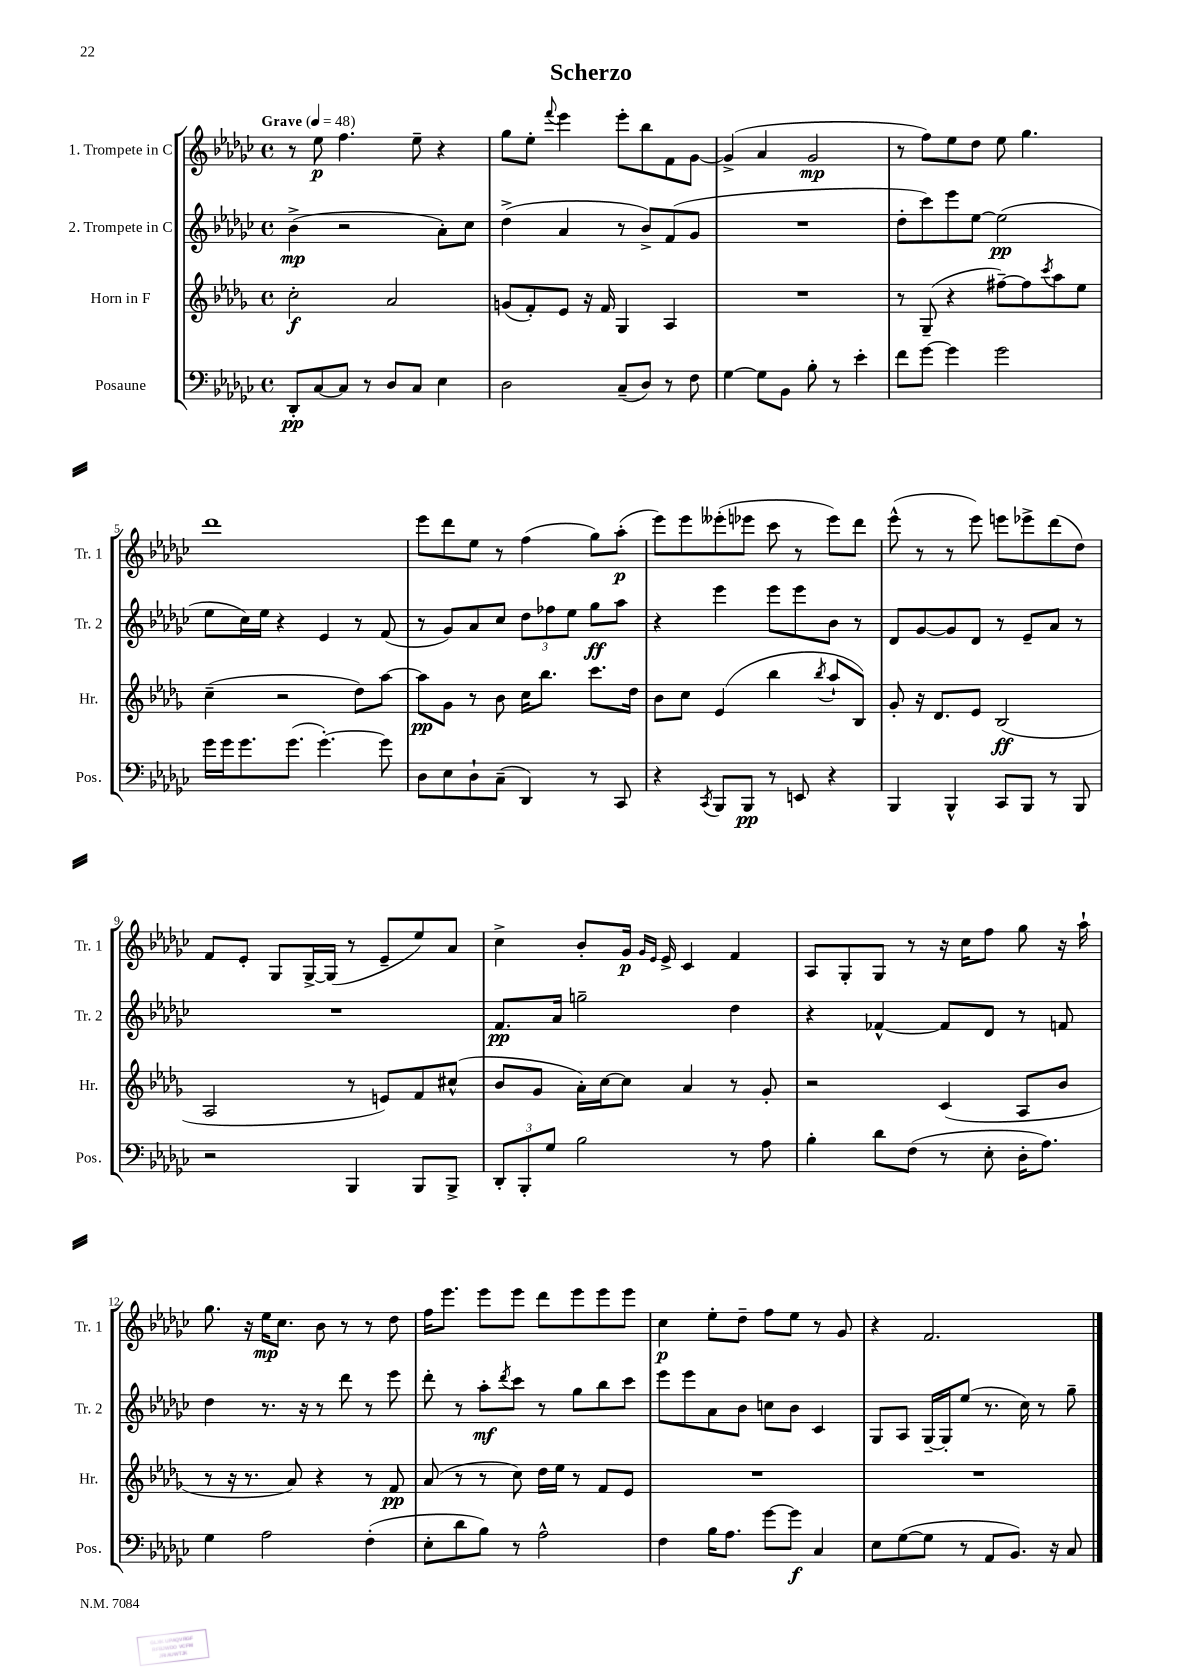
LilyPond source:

\header { title = "Scherzo" }
<<
\new StaffGroup <<
\new Staff = "s0" \with { instrumentName = "1. Trompete in C" shortInstrumentName = "Tr. 1" } {
    \clef treble \key ges \major \defaultTimeSignature \time 4/4 \tempo "Grave" 4 = 48
    r8 ees''8\p f''4. ees''8-- r4 |
    ges''8 ees''8-. \appoggiatura { f'''8 } ees'''4 ees'''8-. bes''8 f'8 ges'8~ |
    ges'4->( aes'4 ges'2\mp |
    r8 f''8) ees''8 des''8 ees''8 ges''4. |
    des'''1 |
    ees'''8 des'''8 ees''8 r8 f''4( ges''8) aes''8-.\p( |
    ees'''8) ees'''8 eeses'''8-.( ees'''8 ces'''8 r8 ees'''8) des'''8 |
    ees'''8-^( r8 r8 ees'''8) e'''8 ees'''8-> des'''8( des''8) |
    f'8 ees'8-. ges8 ges16~-> ges16( r8 ees'8-- ees''8) aes'8 |
    ces''4-> bes'8-. ges'16\p \grace { ges'16 ees'16 } ees'16-> ces'4 f'4 |
    aes8 ges8-. ges8 r8 r16 ces''16 f''8 ges''8 r16 aes''16-! |
    ges''8. r16 ees''16\mp ces''8. bes'8 r8 r8 des''8 |
    f''16 ees'''8. ees'''8 ees'''8 des'''8 ees'''8 ees'''8 ees'''8 |
    ces''4\p ees''8-. des''8-- f''8 ees''8 r8 ges'8 |
    r4 f'2. \bar "|." |
}
\new Staff = "s1" \with { instrumentName = "2. Trompete in C" shortInstrumentName = "Tr. 2" } {
    \clef treble \key ges \major \defaultTimeSignature \time 4/4
    bes'4->\mp( r2 aes'8-.) ces''8 |
    des''4->( aes'4 r8 bes'8->) f'8( ges'8 |
    R1 |
    des''8-. ces'''8) ees'''8 ees''8~ ees''2\pp( |
    ees''8 ces''16) ees''16 r4 ees'4 r8 f'8( |
    r8 ges'8) aes'8 ces''8 \tuplet 3/2 { des''8 fes''8 ees''8 } ges''8\ff aes''8 |
    r4 ees'''4 ees'''8 ees'''8 bes'8 r8 |
    des'8 ges'8~ ges'8 des'8 r8 ees'8-- aes'8 r8 |
    R1 |
    f'8.\pp aes'16 g''2-- des''4 |
    r4 fes'4~-^ fes'8 des'8 r8 f'8 |
    des''4 r8. r16 r8 des'''8 r8 ees'''8 |
    des'''8-. r8 aes''8-.\mf \acciaccatura { des'''8 } ces'''8 r8 ges''8 bes''8 ces'''8 |
    ees'''8 ees'''8 aes'8 bes'8 c''8 bes'8 ces'4 |
    ges8 aes8 ges16~-- ges16-. ees''8( r8. ces''16) r8 ges''8-- \bar "|." |
}
\new Staff = "s2" \with { instrumentName = "Horn in F" shortInstrumentName = "Hr." } {
    \clef treble \key des \major \defaultTimeSignature \time 4/4
    c''2-.\f aes'2 |
    g'8( f'8-.) ees'8 r16 f'16 ges4 aes4 |
    R1 |
    r8 ges8--( r4 fis''8~--) fis''8 \acciaccatura { c'''8 } aes''8 ees''8 |
    c''4--( r2 des''8) aes''8~ |
    aes''8\pp ges'8 r8 bes'8 c''16 bes''8. c'''8. des''16 |
    bes'8 c''8 ees'4( bes''4 \acciaccatura { bes''8 } aes''8-! bes8) |
    ges'8-. r16 des'8. ees'8 bes2\ff( |
    aes2 r8 e'8) f'8 cis''8-^( |
    bes'8 ges'8 aes'16-.) c''16~ c''8 aes'4 r8 ges'8-. |
    r2 c'4( aes8 bes'8 |
    r8 r16 r8. aes'8) r4 r8 f'8\pp |
    aes'8( r8 r8 c''8) des''16 ees''16 r8 f'8 ees'8 |
    R1 |
    R1 \bar "|." |
}
\new Staff = "s3" \with { instrumentName = "Posaune" shortInstrumentName = "Pos." } {
    \clef bass \key ges \major \defaultTimeSignature \time 4/4
    des,8-.\pp ces8~ ces8 r8 des8 ces8 ees4 |
    des2 ces8--( des8) r8 f8 |
    ges4~ ges8 bes,8 bes8-. r8 ees'4-. |
    f'8 ges'8~ ges'4 ges'2 |
    ges'16 ges'16 ges'8. ges'8.( ges'4.~-.) ges'8 |
    des8 ees8 des8-! ces8--( des,4) r8 ces,8 |
    r4 \acciaccatura { ces,8 } bes,,8 bes,,8\pp r8 e,8 r4 |
    bes,,4 bes,,4-^ ces,8 bes,,8 r8 bes,,8 |
    r2 bes,,4 bes,,8 bes,,8-> |
    \tuplet 3/2 { des,8-. bes,,8-. ges8 } bes2 r8 aes8 |
    bes4-. des'8 f8( r8 ees8-. des16-. aes8.) |
    ges4 aes2 f4-.( |
    ees8-. des'8 bes8) r8 aes2-^ |
    f4 bes16 aes8. ges'8~ ges'8\f ces4 |
    ees8 ges8~( ges8 r8 aes,8 bes,8.) r16 ces8 \bar "|." |
}
>>
>>
